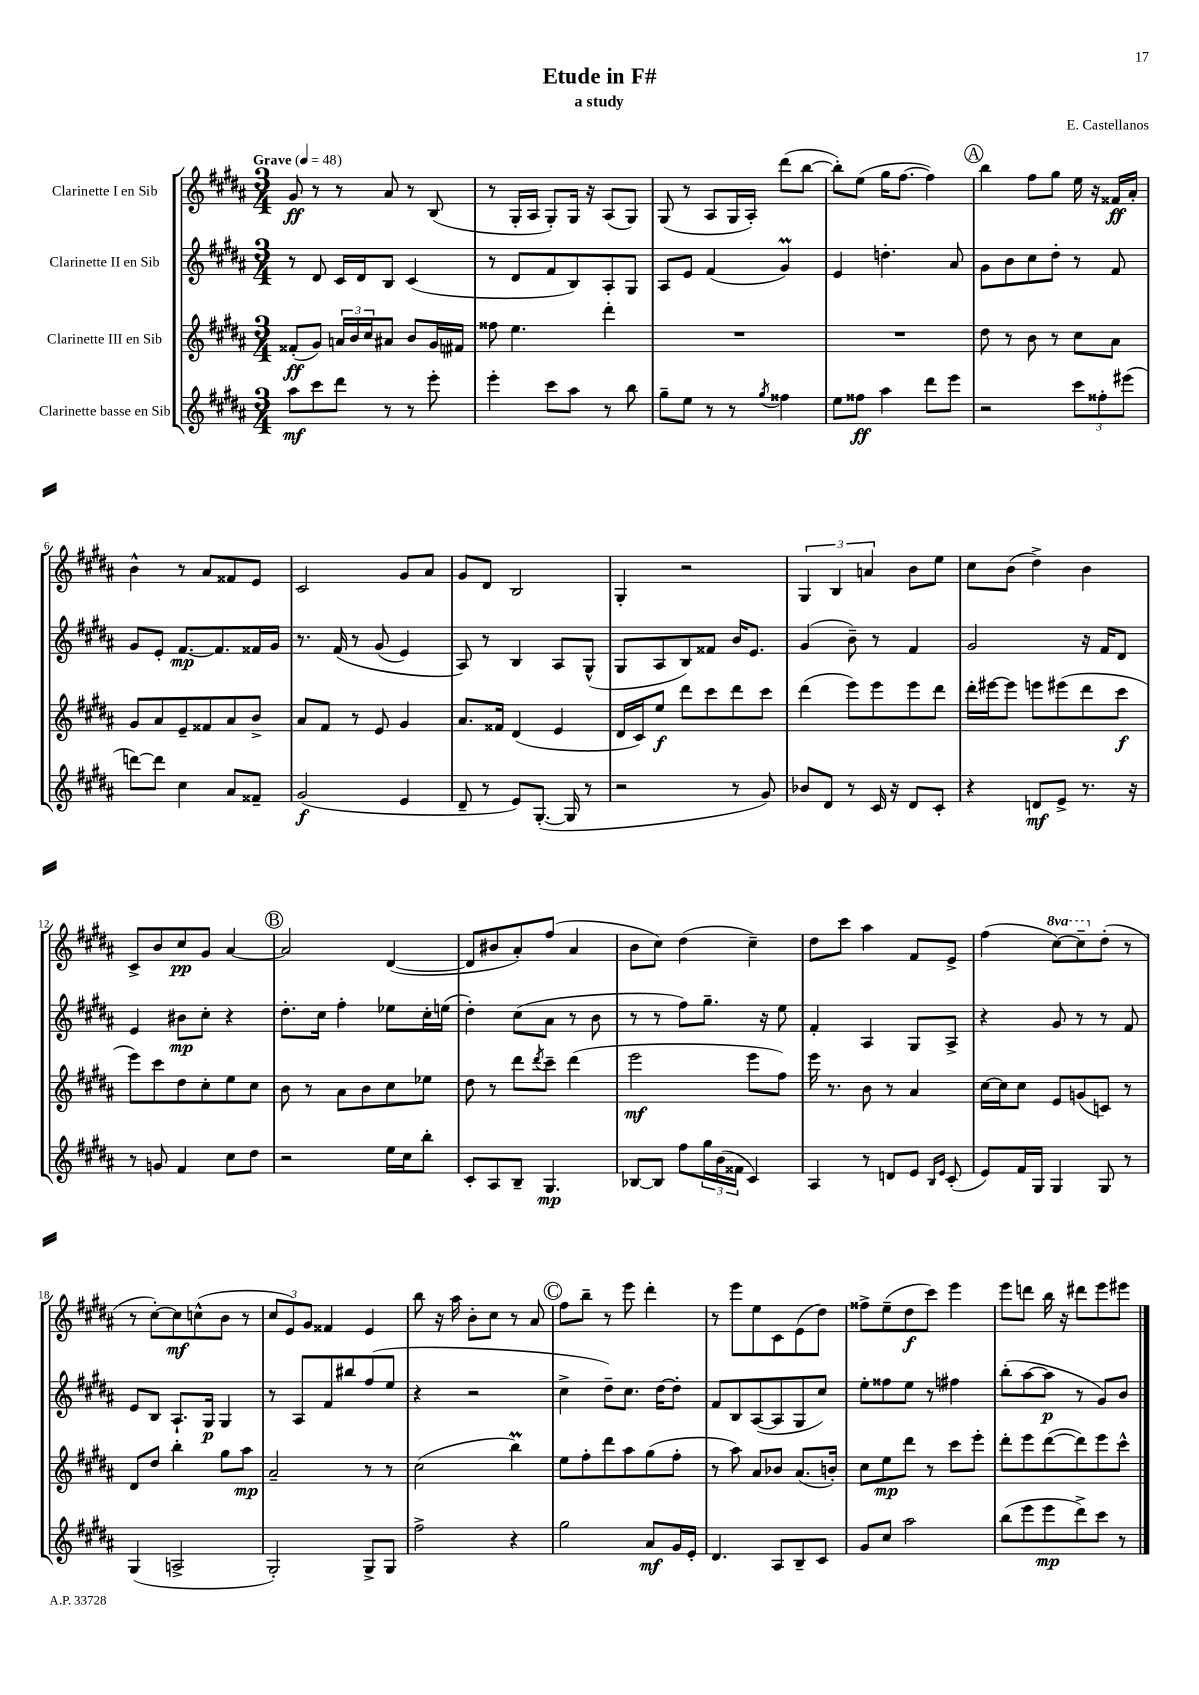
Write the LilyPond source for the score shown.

\header { title = "Etude in F#" composer = "E. Castellanos" subtitle = "a study" }
<<
\new StaffGroup <<
\new Staff = "s0" \with { instrumentName = "Clarinette I en Sib" } {
    \clef treble \key b \major \numericTimeSignature \time 3/4 \set Staff.ottavationMarkups = #ottavation-simple-ordinals \tempo "Grave" 4 = 48
    gis'8\ff r8 r8 ais'8 r8 b8( |
    r8 gis16-. ais16 gis8-.) gis16 r16 ais8( gis8) |
    gis8( r8 ais8 gis16 ais16-.) dis'''8( b''8~ |
    b''8-.) e''8( gis''16 fis''8.~ fis''4) |
    \mark \markup { \circle "A" } b''4 fis''8 gis''8 e''16 r16 fisis'16\ff ais'16-. |
    b'4-^ r8 ais'8 fisis'8 e'8 |
    cis'2 gis'8 ais'8 |
    gis'8 dis'8 b2 |
    gis4-. r2 |
    \tuplet 3/2 { gis4 b4 a'4 } b'8 e''8 |
    cis''8 b'8( dis''4->) b'4 |
    cis'8-> b'8 cis''8\pp gis'8 ais'4~ |
    \mark \markup { \circle "B" } ais'2 dis'4~( |
    dis'8 bis'8 ais'8-.) fis''8( ais'4 |
    b'8 cis''8) dis''4( cis''4--) |
    dis''8 cis'''8 ais''4 fis'8 e'8-> |
    fis''4( \ottava #1 cis'''8~) cis'''8-- \ottava #0 dis''8-.( r8 |
    r8 cis''8~-.) cis''8\mf c''8-^( b'8 r8 |
    \tuplet 3/2 { cis''8 e'8) gis'8 } fisis'4 e'4 |
    b''8 r16 ais''16 b'8-. cis''8 r8 ais'8 |
    \mark \markup { \circle "C" } fis''8 b''8-- r8 e'''8 dis'''4-. |
    r8 e'''8 e''8 cis'8 e'8( dis''8) |
    fisis''8-> e''8--( dis''8\f cis'''8) e'''4 |
    e'''8 d'''8 b''16 r16 dis'''8 e'''8 eis'''8 \bar "|." |
}
\new Staff = "s1" \with { instrumentName = "Clarinette II en Sib" } {
    \clef treble \key b \major \numericTimeSignature \time 3/4
    r8 dis'8 cis'16 dis'16 b8 cis'4( |
    r8 dis'8 fis'8 b8) ais8-. gis8 |
    ais8 e'8 fis'4( gis'4\prall) |
    e'4 d''4.-. ais'8 |
    \mark \markup { \circle "A" } gis'8 b'8 cis''8 dis''8-. r8 fis'8 |
    gis'8 e'8-. fis'8.~\mp fis'8. fisis'16 gis'16 |
    r8. fis'16\( r8 gis'8( e'4) |
    ais8\) r8 b4 ais8 gis8-^( |
    gis8 ais8 b8) fisis'8 b'16 e'8. |
    gis'4( b'8--) r8 fis'4 |
    gis'2 r16 fis'16 dis'8 |
    e'4 bis'8\mp cis''8-. r4 |
    \mark \markup { \circle "B" } dis''8.-. cis''16 fis''4-. ees''8 cis''16-. e''16( |
    dis''4-.) cis''8( ais'8 r8 b'8 |
    r8 r8 fis''8) gis''8.-- r16 e''8 |
    fis'4-. ais4 gis8 ais8-> |
    r4 gis'8 r8 r8 fis'8 |
    e'8 b8 ais8.-! gis16\p gis4 |
    r8 ais8 fis'8 bis''8 fis''8( e''8 |
    r4 r2 |
    \mark \markup { \circle "C" } cis''4-> dis''8--) cis''8. dis''16~ dis''8-. |
    fis'8 b8 ais8~( ais8 gis8 cis''8) |
    e''8-. fisis''8 e''8 r8 fis''4 |
    b''8-.( ais''8~ ais''8\p r8 gis'8) b'8 \bar "|." |
}
\new Staff = "s2" \with { instrumentName = "Clarinette III en Sib" } {
    \clef treble \key b \major \numericTimeSignature \time 3/4
    fisis'8-.\ff( gis'8) \tuplet 3/2 { a'16 b'16 cis''16 } ais'8 b'8 gis'16 fis'16 |
    fisis''8 e''4. dis'''4-. |
    R2. |
    R2. |
    \mark \markup { \circle "A" } dis''8 r8 b'8 r8 cis''8 ais'8 |
    gis'8 ais'8 e'8-- fisis'8 ais'8 b'8-> |
    ais'8 fis'8 r8 e'8 gis'4 |
    ais'8. fisis'16 dis'4( e'4 |
    dis'16 cis'16) e''8\f dis'''8 cis'''8 dis'''8 cis'''8 |
    dis'''4( e'''8) e'''8 e'''8 dis'''8 |
    dis'''16-. eis'''16~ eis'''8 e'''8 eis'''8( dis'''8 cis'''8\f |
    e'''8) cis'''8 dis''8 cis''8-. e''8 cis''8 |
    \mark \markup { \circle "B" } b'8 r8 ais'8 b'8 cis''8 ees''8 |
    dis''8 r8 dis'''8 \acciaccatura { dis'''8 } cis'''8-- dis'''4( |
    e'''2\mf e'''8 fis''8) |
    e'''16 r8. b'8 r8 ais'4 |
    cis''16~ cis''16 cis''8 e'8 g'8( c'8) r8 |
    dis'8 dis''8 b''4-. gis''8 ais''8\mp |
    ais'2-- r8 r8 |
    cis''2( b''4\prall) |
    \mark \markup { \circle "C" } e''8 fis''8-. dis'''8 ais''8 gis''8( fis''8-. |
    r8 ais''8) ais'8 bes'8 ais'8.( b'16-.) |
    cis''8 e''8\mp dis'''8 r8 cis'''8 e'''8-. |
    dis'''8-. e'''8 dis'''8~( dis'''8) e'''8 cis'''8-^ \bar "|." |
}
\new Staff = "s3" \with { instrumentName = "Clarinette basse en Sib" } {
    \clef treble \key b \major \numericTimeSignature \time 3/4
    ais''8\mf cis'''8 dis'''8 r8 r8 e'''8-. |
    e'''4-. cis'''8 ais''8 r8 b''8 |
    gis''8-- e''8 r8 r8 \acciaccatura { gis''8 } fisis''4 |
    e''8 fisis''8\ff ais''4 dis'''8 e'''8 |
    \mark \markup { \circle "A" } r2 \tuplet 3/2 { cis'''8 fisis''8-. eis'''8( } |
    d'''8~) d'''8 cis''4 ais'8 fisis'8-- |
    gis'2\f( e'4 |
    dis'8-- r8 e'8) gis8.~-.( gis16 r8 |
    r2 r8 gis'8) |
    bes'8 dis'8 r8 cis'16 r16 dis'8 cis'8-. |
    r4 d'8\mf e'8-> r8. r16 |
    r8 g'8 fis'4 cis''8 dis''8 |
    \mark \markup { \circle "B" } r2 e''16 cis''16 b''8-. |
    cis'8-. ais8 b8-- gis4.\mp |
    bes8~ bes8 fis''8 \tuplet 3/2 { gis''16 b'16( fisis'16 } cis'4) |
    ais4 r8 d'8 e'8 \grace { b16 e'16 } cis'8-.( |
    e'8) fis'16 gis16 gis4 gis8 r8 |
    gis4( a2-> |
    gis2-.) gis8-> gis8 |
    fis''2-> r4 |
    \mark \markup { \circle "C" } gis''2 ais'8\mf gis'16 e'16-. |
    dis'4. ais8 b8-- cis'8 |
    gis'8 cis''8 ais''2 |
    b''8( e'''8 e'''8\mp dis'''8->) cis'''8 r8 \bar "|." |
}
>>
>>
